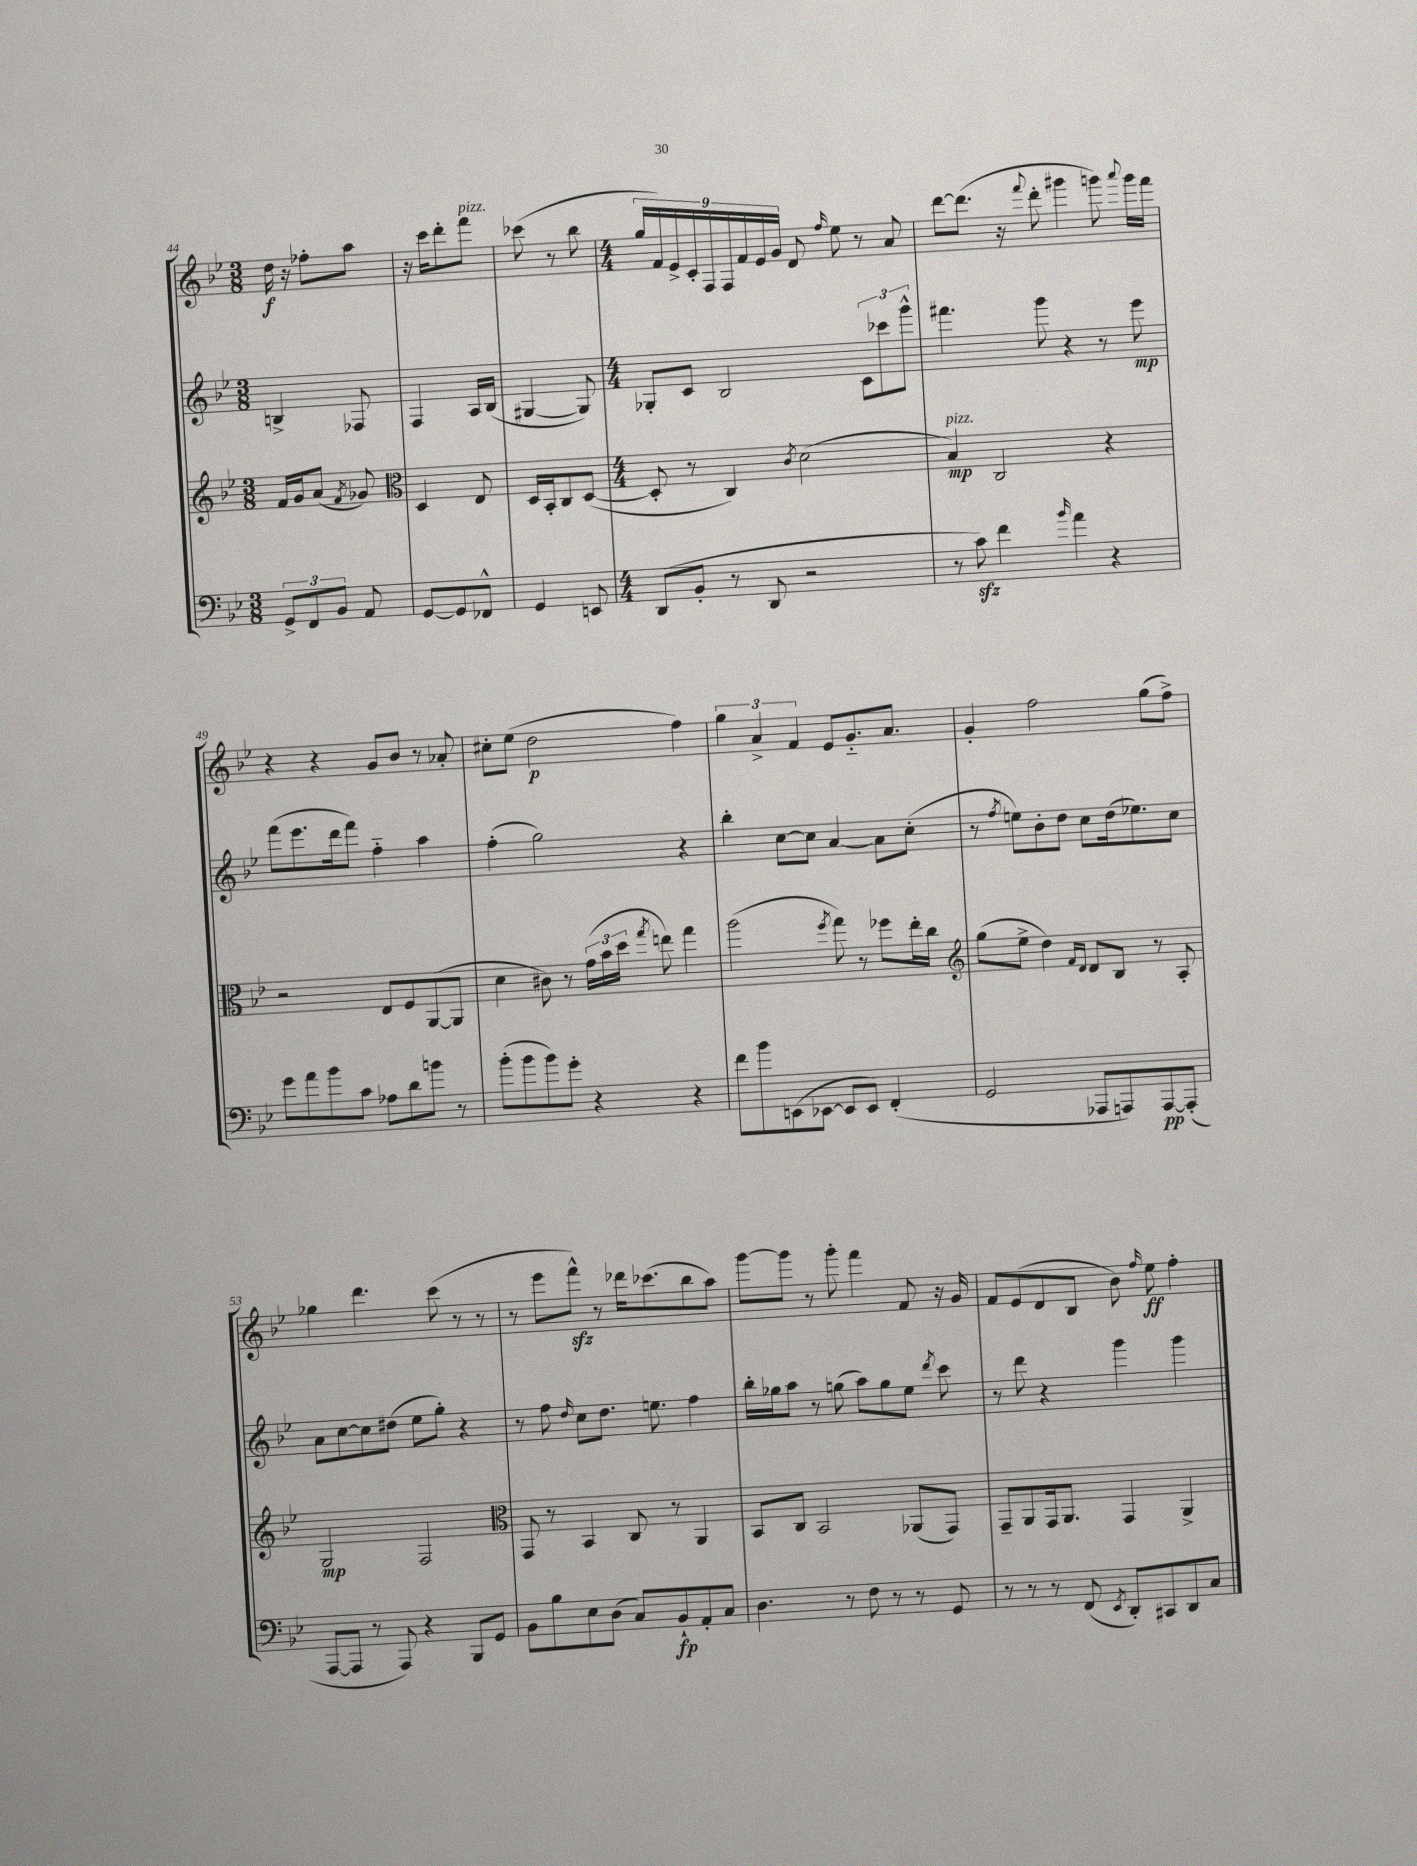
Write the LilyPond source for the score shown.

<<
\new StaffGroup <<
\new Staff = "s0" {
    \clef treble \key bes \major \numericTimeSignature \time 3/8
    \autoBeamOff d''16\f r16 fes''8[-. a''8] |
    r16 c'''16[ d'''8-. f'''8]^\markup { \italic "pizz." } |
    ces'''8( r8 bes''8 |
    \numericTimeSignature \time 4/4 \tuplet 9/8 { g''16[ f'16) ees'16-> c'16-. f16 f16 f'16 ees'16 g'16] } d'8 \grace { f''16 } ees''8 r8 a'8 |
    d'''8[~ d'''8.]( r16 \appoggiatura { f'''8 } d'''8-. gis'''4 g'''8) \appoggiatura { a'''8 } g'''16[ f'''16] |
    r4 r4 g'8[ bes'8] r8 aes'8-. |
    cis''8[-. ees''8]( d''2\p f''4) |
    \tuplet 3/2 { g''4 a'4-> f'4 } ees'8[ g'8.-_ a'8.] |
    g'4-. f''2 g''8[( f''8]->) |
    ges''4 d'''4. c'''8( r8 r8 |
    r8 ees'''8[ f'''8]-^\sfz) r8 des'''16[ ces'''8.( bes''8 a''8]) |
    g'''8[~ g'''8] r8 g'''8-. f'''4 f'8 r16 g'16 |
    f'8[ ees'8( d'8 bes8] bes'8) \grace { f''16 } ees''8\ff f''4-. \bar "|." |
}
\new Staff = "s1" {
    \clef treble \key bes \major \numericTimeSignature \time 3/8
    \autoBeamOff b4-> fes8 |
    f4 a16[ bes16]( |
    gis4~ gis8) |
    \numericTimeSignature \time 4/4 ges8[-. c'8] bes2 \tuplet 3/2 { c'8[ ces'''8 g'''8]-^ } |
    fis'''4. g'''8 r4 r8 ees'''8\mp |
    f'''8[( ees'''8. d'''16 f'''8]) f''4-_ a''4 |
    f''4-.( g''2) r4 |
    bes''4-. c''8[~ c''8] a'4~ a'8[ c''8]-.( |
    r8 \acciaccatura { f''8 } e''8[) bes'8-. d''8] c''8[ d''16( ees''8.) c''8] |
    a'8[ c''8~ c''8 dis''8]( ees''8[ g''8]-.) r4 |
    r8 f''8 \grace { d''16 } c''8[ d''8.] e''8. f''4 |
    bes''16[-. ges''16 a''8] r8 g''8( a''8[) g''8 ees''8] \acciaccatura { d'''8 } c'''8 |
    r8 d'''8 r4 g'''4 g'''4 \bar "|." |
}
\new Staff = "s2" {
    \clef treble \key bes \major \numericTimeSignature \time 3/8
    \autoBeamOff f'16[ g'16 a'8]( \acciaccatura { f'8 } ges'8) |
    \clef alto d4 ees8 |
    d16[ bes,16-. c8 d8]~( |
    \numericTimeSignature \time 4/4 d8-. r8 c4) \acciaccatura { c'8 } d'2( |
    bes4\mp^\markup { \italic "pizz." }) c2 r4 |
    r2 ees8[ f8 a,8~( a,8] |
    d'4 cis'8) r8 \tuplet 3/2 { g'16[( bes'16 d''16] } \acciaccatura { g''8 } e''8) g''4 |
    a''2( \acciaccatura { f''8 } g''8) r8 fes''8[ ees''16-. c''16] |
    \clef treble g''8[( ees''8]-> d''4) \grace { f'16[ d'16] } d'8[ bes8] r8 a8-. |
    g2\mp f2 |
    \clef alto g,8 r8 bes,4 c8 r8 a,4 |
    bes,8[ c8] bes,2 aes,8[( g,8]) |
    g,8[-- a,8 g,16 a,8.] g,4 a,4-> \bar "|." |
}
\new Staff = "s3" {
    \clef bass \key bes \major \numericTimeSignature \time 3/8
    \autoBeamOff \tuplet 3/2 { g,8[-> f,8 bes,8] } a,8 |
    g,8[~ g,8 fes,8]-^ |
    g,4 e,8 |
    \numericTimeSignature \time 4/4 d,8[( bes,8]-. r8 d,8 r2 |
    r8 c'8\sfz) f'4 \grace { bes'16 } a'4 r4 |
    g'8[ a'8 bes'8 c'8] aes8[ d'8 b'8] r8 |
    bes'8[-.( bes'8 bes'8) g'8]-. r4 r4 |
    f'8[ bes'8 e,8( ees,8]~ ees,8[ ees,8]) f,4-.( |
    g,2 aes,,8[ a,,8) a,,8~\pp a,,8]-.( |
    a,,8[~ a,,8] r8 a,,8) r4 bes,,8[ g,8] |
    bes,8[ bes8 ees8 d8]( c8[) bes,8-!\fp a,8-. c8] |
    d4. r8 f8 r8 r8 g,8 |
    r8 r8 r8 f,8( \acciaccatura { ees,8 } d,8[-.) cis,8 d,8 c8] \bar "|." |
}
>>
>>
\layout { \context { \Score currentBarNumber = #44 } }
